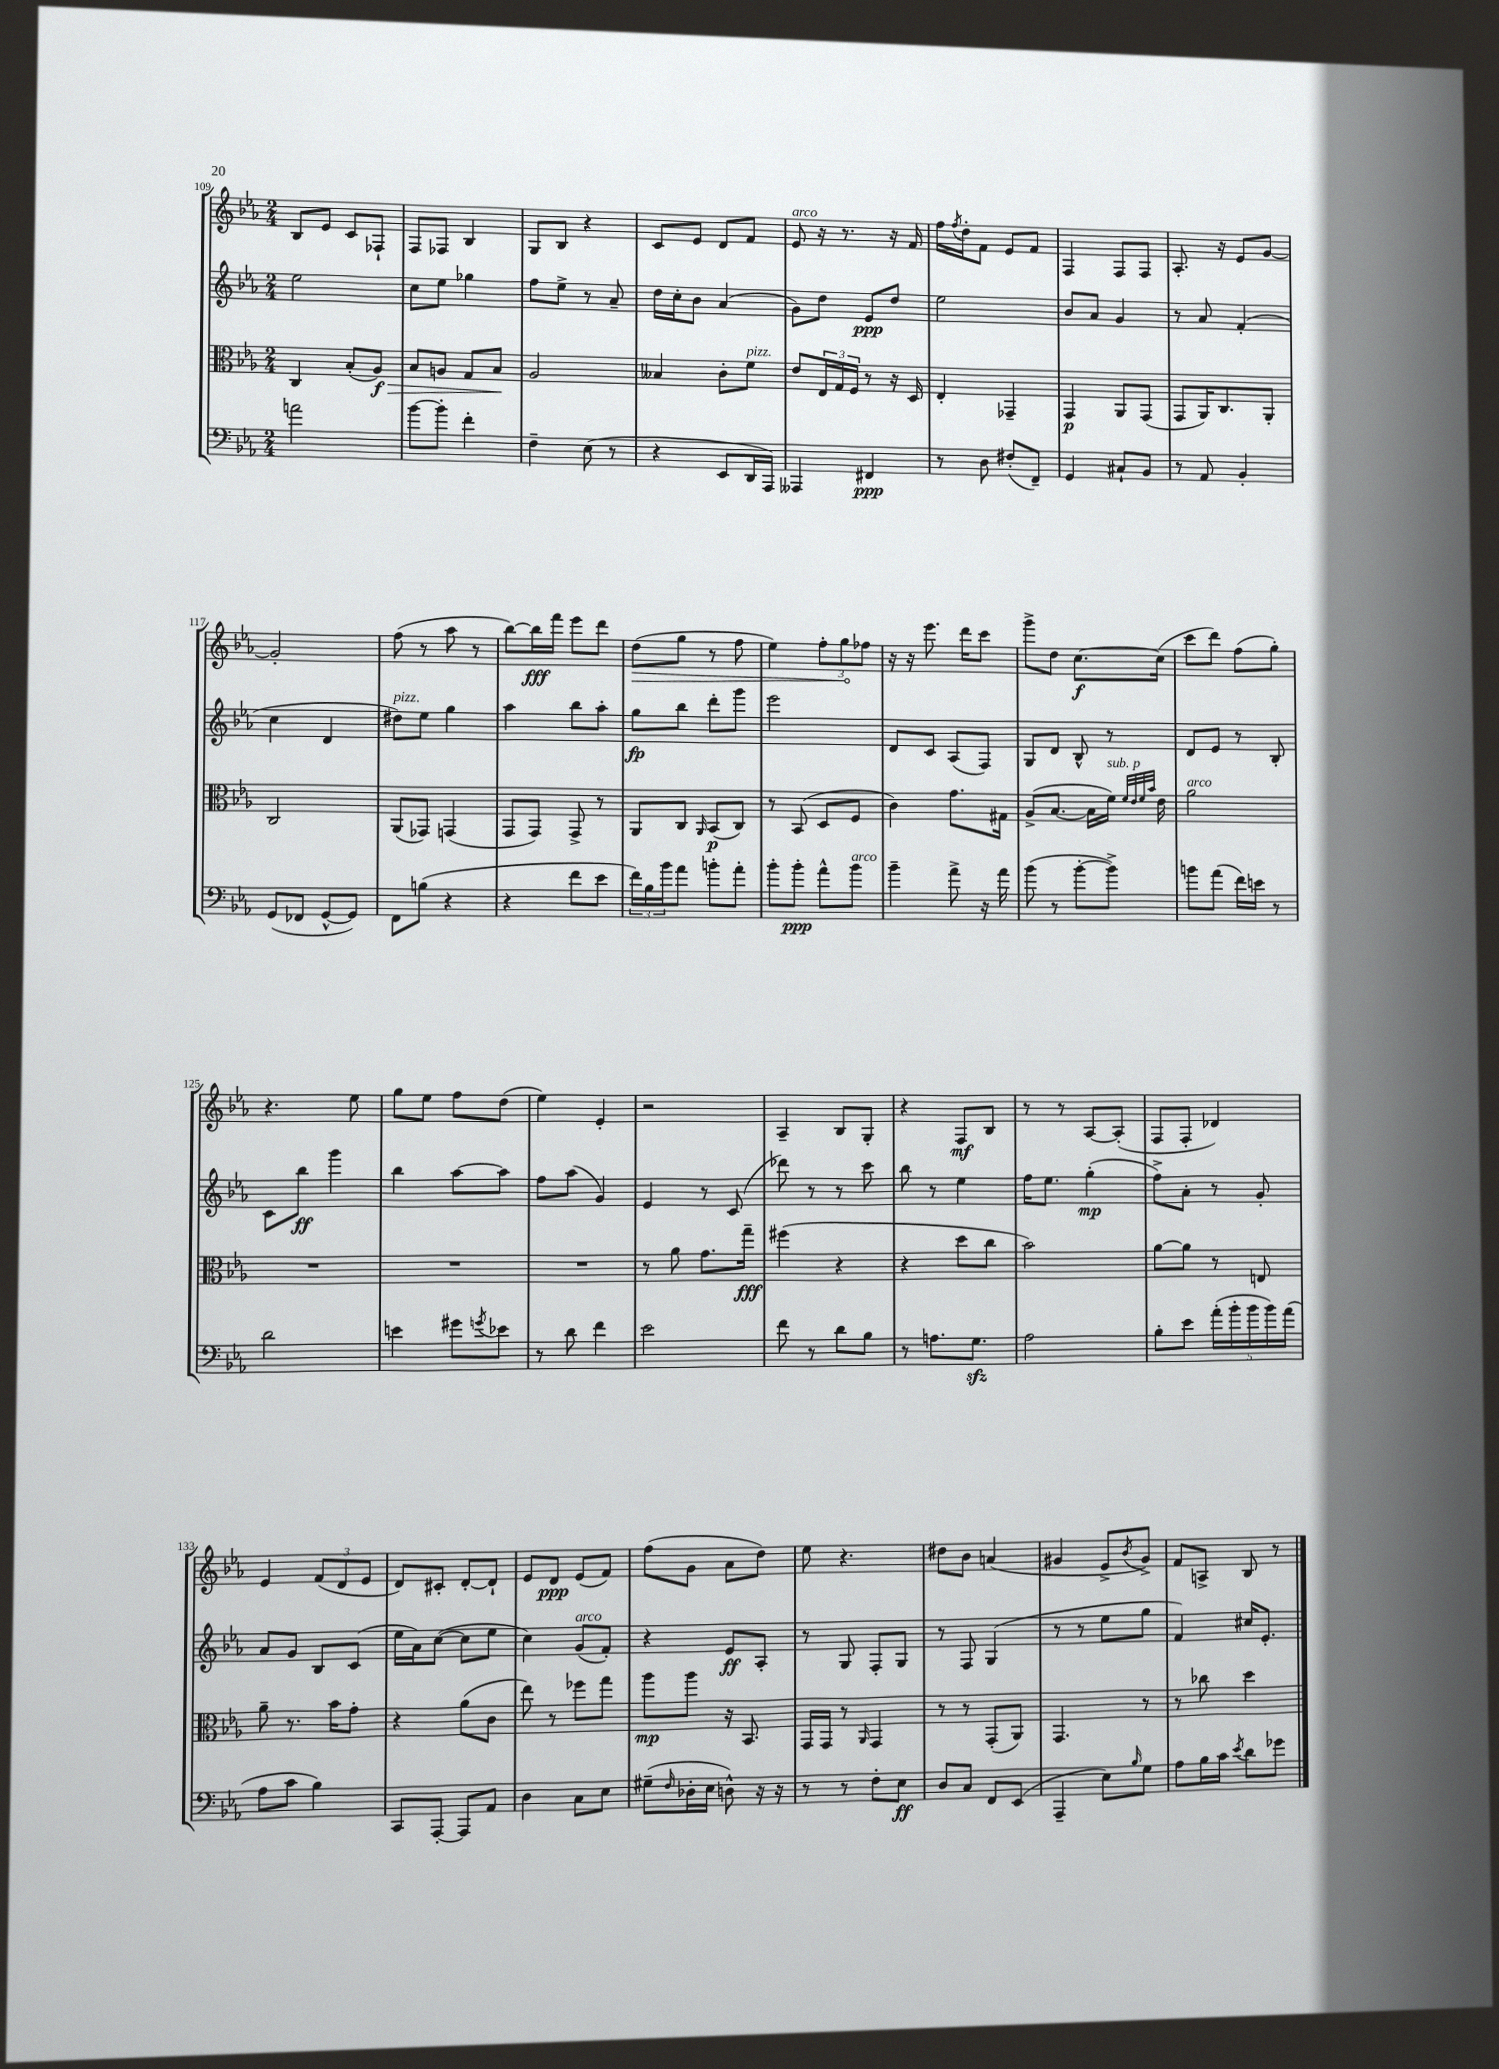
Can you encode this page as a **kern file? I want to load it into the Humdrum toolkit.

**kern	**kern	**kern	**kern
*staff4	*staff3	*staff2	*staff1
*clefF4	*clefC3	*clefG2	*clefG2
*k[b-e-a-]	*k[b-e-a-]	*k[b-e-a-]	*k[b-e-a-]
*M2/4	*M2/4	*M2/4	*M2/4
2a	4C	2ee-	8B-
.	.	.	8e-
.	(8B-'	.	8c
.	8A-)	.	8F-`
=	=	=	=
[8b-	8B-	8cc	8F
8b-']	8A	8ee-	8F-
4f'	8G	4gg-	4B-
.	8B-	.	.
=	=	=	=
4F~	2A-	8ff	8G
.	.	8ee-^	8B-
(8E-	.	8r	4r
8r	.	8a-~	.
=	=	=	=
4r	4B--	16dd	8c
.	.	16cc'	.
.	.	8b-	8e-
8EE-	8c'	(4a-	8d
16DD	8f	.	8f
16AAA-)	.	.	.
=	=	=	=
4AAA--	8e-	8g)	8e-
.	24E-	8dd	16r
.	24G	.	.
.	.	.	8.r
.	24F	.	.
4FF#	8r	8e-	.
.	16r	8dd	16r
.	16D	.	16f
=	=	=	=
8r	4E-'	2ee-	16ff
.	.	.	8qff
.	.	.	16dd'
8D	.	.	8f
(8F#'	4GG-~	.	8e-
8FF~)	.	.	8f
=	=	=	=
4GG	4GG	8b-	4F
.	.	8a-	.
8C#`	8AA-	4g	8F
8BB-	(8GG	.	8F
=	=	=	=
8r	8GG	8r	8.A-'
8AA-	16AA-)	8a-	.
.	8.C	.	16r
4BB-'	.	(4f'	8e-
.	8AA-'	.	[8g
=	=	=	=
(8GG	2C	4cc	2g']
8FF-	.	.	.
[8GG^^	.	4d	.
8GG])	.	.	.
=	=	=	=
8FF	(8AA-	8dd#)	(8ff
(8B	8GG-)	8ee-	8r
4r	(4GG	4gg	8aa-
.	.	.	8r
=	=	=	=
4r	8GG	4aa-	[8bb-)
.	8GG)	.	16bb-]
.	.	.	16fff
8f	8GG^	8bb-	8eee-
8e-	8r	8aa-'	8ddd
=	=	=	=
24f)	8AA-	8gg	(8dd
24B-	.	.	.
24b-	.	.	.
8a-	8C	8bb-	8gg
.	16qqAA-	.	.
8b'	(8BB-	8ddd'	8r
8a-'	8C)	8ggg	8ff
=	=	=	=
8b-'	8r	2eee-	4ee-)
8b-'	(8BB-	.	.
8a-^^	8D	.	12ff'
.	.	.	12gg
8b-	8F	.	.
.	.	.	12ff-
=	=	=	=
4b-~	4c)	8d	16r
.	.	.	16r
.	.	8c	8.eee-
8a-^	8.g	(8A-	.
.	.	.	16ddd
16r	.	8F)	8ccc
16a-	16G#	.	.
=	=	=	=
(8b-	(8A-^	8G	8ggg^
8r	[8.B-	8d	8dd
[8b-'	.	8B-^^	[8.cc
.	16B-]	.	.
8b-^])	16f)	8r	.
.	32qqf	.	.
.	32qqe-	.	.
.	32qqf	.	.
.	32qqb-	.	.
.	16e-	.	(16cc]
=	=	=	=
8b	2a-	8d	8ccc
(8a-	.	8e-	8ddd)
16f)	.	8r	(8ff
16e	.	.	.
8r	.	8B-'	8gg')
=	=	=	=
2d	2r	8c	4.r
.	.	8bb-	.
.	.	4ggg	.
.	.	.	8ee-
=	=	=	=
4e	2r	4bb-	8gg
.	.	.	8ee-
8g#	.	[8aa-	8ff
8qg	.	.	.
8e-	.	8aa-]	(8dd
=	=	=	=
8r	2r	8ff	4ee-)
8d	.	(8aa-	.
4f	.	4g)	4e-'
=	=	=	=
2e-	8r	4e-	2r
.	8a-	.	.
.	8.g	8r	.
.	.	(8c	.
.	16gg~	.	.
=	=	=	=
8f	(4ff#	8ddd-)	4A-~
8r	.	8r	.
8d	4r	8r	8B-
8B-	.	8ccc	8G'
=	=	=	=
8r	4r	8bb-	4r
8.A	.	8r	.
.	8dd	4ee-	8F
8.G	.	.	.
.	8cc	.	8B-
=	=	=	=
2A-	2b-)	16ff	8r
.	.	8.ee-	.
.	.	.	8r
.	.	(4gg'	[8A-
.	.	.	(8A-']
=	=	=	=
8B-'	[8a-	8ff^)	8F
8e-	8a-]	8a-'	8F'
(20a-'	8r	8r	4d-)
20b-'	.	.	.
20b-	.	.	.
.	8E	8g'	.
20b-)	.	.	.
(20a-	.	.	.
=	=	=	=
8A-	8a-~	8a-	4e-
8c	8.r	8g	.
4B-)	.	8B-	(12f
.	16b-	.	.
.	.	.	12d
.	8g'	(8c	.
.	.	.	12e-
=	=	=	=
8CC	4r	16ee-	8d)
.	.	16a-)	.
[8AAA-'	.	([8cc	8c#'
8AAA-]	(8a-	8cc]	[8d'
8AA-	8c	8ee-	8d`]
=	=	=	=
4D	8ee-)	4cc)	8e-
.	8r	.	8d
8C	8ff-	(8g	(8e-
8E-	8gg	8f')	8f)
=	=	=	=
(8G#~	8aa-	4r	(8ff
16qqF	.	.	.
16D-'	8aa-	.	8g
16E-	.	.	.
8D^^)	16r	8e-	8a-
.	8.BB-	.	.
16r	.	8A-'	8dd)
16r	.	.	.
=	=	=	=
8r	16GG	8r	8ee-
.	16GG	.	.
8r	8r	8G	4.r
.	16qqAA-	.	.
8F'	4GG	8F'	.
8E-	.	8G	.
=	=	=	=
8D	8r	8r	8dd#
8C	8r	8F	8b-
8FF	(8GG'	(4G	(4a
(8EE-	8AA-)	.	.
=	=	=	=
4AAA-~	4.GG	8r	4g#
.	.	8r	.
8E-)	.	8ee-	8e-^
16qqB-	.	.	8qb-
8G	8r	8gg	8g#^)
=	=	=	=
8A-	8r	4f)	8f
16B-	8cc-	.	8A^
16c	.	.	.
8qe-	.	.	.
8d	4dd	16cc#	8B-
.	.	8.e-'	.
8g-	.	.	8r
==	==	==	==
*-	*-	*-	*-
